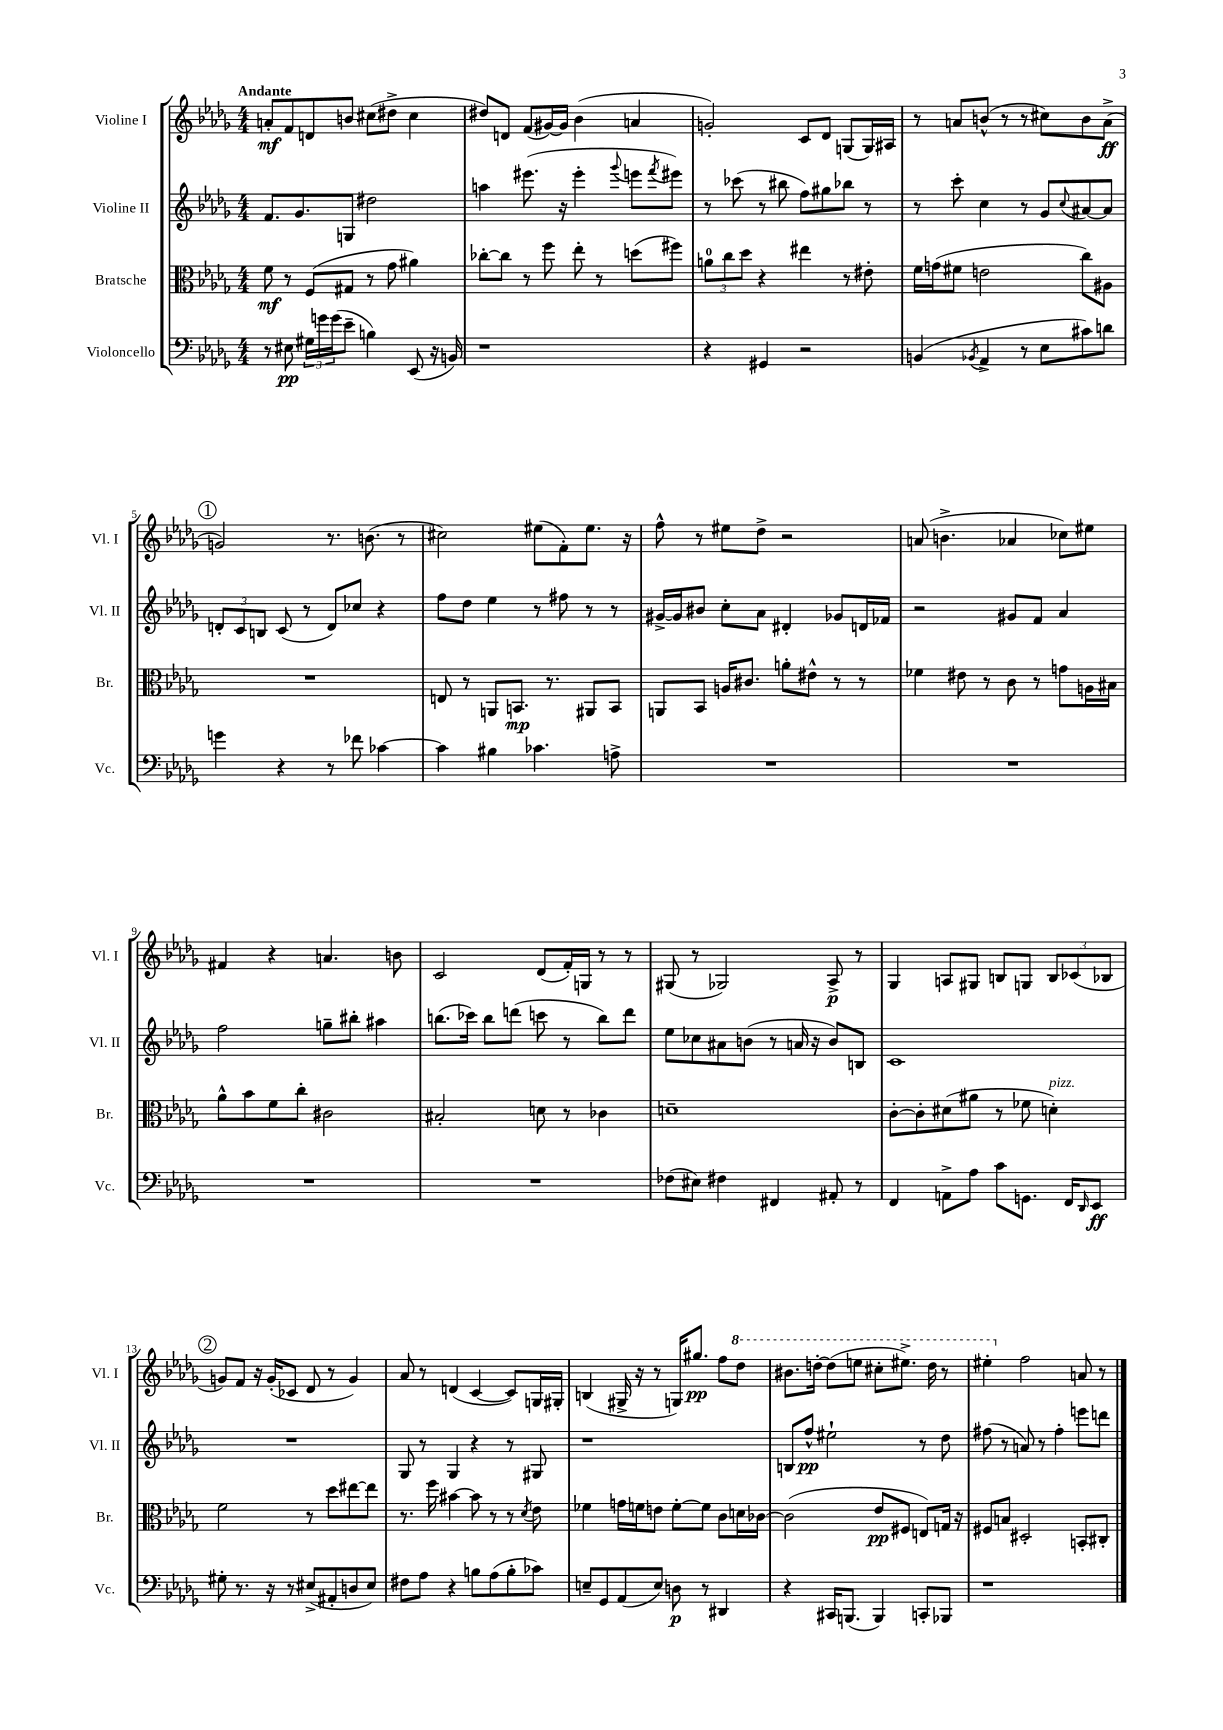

**kern	**kern	**kern	**kern
*staff4	*staff3	*staff2	*staff1
*clefF4	*clefC3	*clefG2	*clefG2
*k[b-e-a-d-g-]	*k[b-e-a-d-g-]	*k[b-e-a-d-g-]	*k[b-e-a-d-g-]
*M4/4	*M4/4	*M4/4	*M4/4
8r	8f\	8.f/L	8a'/L
8E#\	8r	.	8f/
.	.	8.g-/	.
24G#\LL	(8F/L	.	8d/
24g\	.	.	.
(24g\J	.	.	.
8e-~\J	8G#/J	8G/J	8b/J
4B\)	8r	2dd#\	(8cc#\L
.	8g-\	.	8dd#^\J
(8EE-/	4a#\)	.	4cc#\
16r	.	.	.
16BB/)	.	.	.
=	=	=	=
1r	[8cc-'\L	4aa\	8dd#/L)
.	8cc-\]J	.	8d/J
.	8r	(8.eee#\	(8f/L
.	8ff\	.	[16g#/L)
.	.	16r	16g#/]JJ
.	8ee-'\	4eee#'\	(4b-\
.	8r	.	.
.	.	8qqggg-/	.
.	(8dd\L	8eee\L	4a/
.	.	8qfff/	.
.	8ff#\J)	8eee#\J)	.
=	=	=	=
4r	12a\L	8r	2g'/)
.	12cc\	.	.
.	.	(8ccc-\	.
.	12dd-\J	.	.
4GG#/	4r	8r	.
.	.	8bb#\	.
2r	4ee#\	8ff\L)	8c/L
.	.	8gg#\	8d-/J
.	8r	8bb-\J	(8G/L
.	8e#'\	8r	16G/L)
.	.	.	16A#/JJ
=	=	=	=
(4BB/	16f\LL	8r	8r
.	(16g\J	.	.
.	8f#\J	8ccc'\	8a/L
8qBB-/	.	.	.
4AA-^/	2e\	4cc\	(8b^^/J
.	.	.	8r
8r	.	8r	8r
8E-\L	.	8g-/L	8cc#\L)
.	.	8qqcc/	.
8c#\)	8cc\L)	[8a#/	8b\
8d\J	8A#\J	8a#/]J	(8a^\J
=	=	=	=
4g\	1r	12d'/L	2g/)
.	.	12c/	.
.	.	12B/J	.
4r	.	(8c/	.
.	.	8r	.
8r	.	8d/L)	8.r
8f-\	.	8cc-/J	.
.	.	.	(8.b\
[4c-\	.	4r	.
.	.	.	8r
=	=	=	=
4c-\]	8E/	8ff\L	2cc#\)
.	8r	8dd-\J	.
4B#\	8AA/L	4ee-\	.
.	8.BB/J	.	.
4.c-\	.	8r	(8ee#\L
.	8.r	.	.
.	.	8ff#\	8f'\)
.	8AA#/L	8r	8.ee#\J
8A^\	8BB/J	8r	.
.	.	.	16r
=	=	=	=
1r	8AA/L	[16g#^/LL	8ff^^\
.	.	16g#/]J	.
.	8BB-/J	8b#/J	8r
.	16A/LK	8cc'\L	8ee#\L
.	8.c#/J	.	.
.	.	8a-\J	8dd-^\J
.	8a'\L	4d#'/	2r
.	8e#^^\J	.	.
.	8r	8g-/L	.
.	8r	16d/L	.
.	.	16f-/JJ	.
=	=	=	=
1r	4f-\	2r	(8a/
.	.	.	4.b^\
.	8e#\	.	.
.	8r	.	.
.	8c\	8g#/L	4a-/
.	8r	8f/J	.
.	8g\L	4a-/	8cc-\L)
.	16A\L	.	8ee#\J
.	16B#\JJ	.	.
=	=	=	=
1r	8a-^^\L	2ff\	4f#/
.	8b-\	.	.
.	8f\	.	4r
.	8cc'\J	.	.
.	2c#\	8gg~\L	4.a/
.	.	8bb#'\J	.
.	.	4aa#\	.
.	.	.	8b\
=	=	=	=
1r	2B#'/	(8.bb\L	2c/
.	.	16ccc-\Jk)	.
.	.	8bb\L	.
.	.	(8ddd\J	.
.	8d\	8ccc\	(8d-/L
.	8r	8r	16f'/L)
.	.	.	16G/JJ
.	4c-\	8bb\L)	8r
.	.	8ddd\J	8r
=	=	=	=
(8F-\L	1d~	8ee-\L	(8G#/
8E#\J)	.	8cc-\	8r
4F#\	.	8a#\	2G-/)
.	.	(8b\J	.
4FF#/	.	8r	.
.	.	16a/	.
.	.	16r	.
8AA#'/	.	8b/L)	8A-^/
8r	.	8B/J	8r
=	=	=	=
4FF/	[8c'\L	1c	4G-/
.	8c'\]	.	.
8AA^\L	(8d#\	.	8A/L
8A-\J	8a#\J	.	8G#/J
8c\L	8r	.	8B/L
8.GG\J	8f-\	.	8G/J
.	4d'\)	.	12B/L
16FF/LK	.	.	.
.	.	.	(12c-/
16qqDD-/	.	.	.
8EE-/J	.	.	.
.	.	.	12B-/J
=	=	=	=
8G#'\	2f\	1r	8g/L)
8.r	.	.	8f/J
.	.	.	16r
16r	.	.	(16g'/LK
8r	.	.	8c-/J
(8E#^/L	8r	.	8d-/
8AA#'/	8dd-\L	.	8r
8D/	[8ee#\	.	4g/)
8E#/J)	8ee#\]J	.	.
=	=	=	=
8F#\L	8.r	8G-/	8a-/
8A-\J	.	8r	8r
.	16ff\	.	.
4r	[4b#\	4G-/	(4d/
8B\L	8b#\]	4r	[4c/
(8A-\	8r	.	.
8B'\	8r	8r	8c/]L)
.	8qd-/	.	.
8c-\J)	8e-\	8G#/	16G/L
.	.	.	16G#'/JJ
=	=	=	=
8E~/L	4f-\	1r	(4B/
8GG-/	.	.	.
(8AA-/	16g\LL	.	16G#^/
.	16f\J	.	16r
8E/J)	8e\J	.	8r
8D\	[8f'\L	.	16G/LK)
.	.	.	8.gg#/J
8r	8f\]J	.	.
4DD#/	8c\L	.	8ff\L
.	16d\L	.	8ddd-\J
.	[16c-\JJ	.	.
=	=	=	=
4r	(2c-\]	8B/L	8.bb#\L
.	.	8ff^^/J	.
.	.	.	[16ddd'\Jk
16CC#/LK	.	2ee#`\	(8ddd\]L
(8.BBB/J	.	.	.
.	.	.	8eee\J
4BBB/)	8e-/L	.	8ccc#'\L
.	8F#/J	.	8.eee#^\J)
8CC'/L	8E/L)	8r	.
.	.	.	16ddd\
8BBB-/J	16G/Jk	8dd-\	8r
.	16r	.	.
=	=	=	=
1r	8F#/L	(8ff#\	4eee#'\
.	8B/J	8r	.
.	2D#'/	8a/)	2ff\
.	.	8r	.
.	.	4ff#'\	.
.	8BB'/L	8eee\L	8a/
.	8C#'/J	8ddd\J	8r
==	==	==	==
*-	*-	*-	*-
